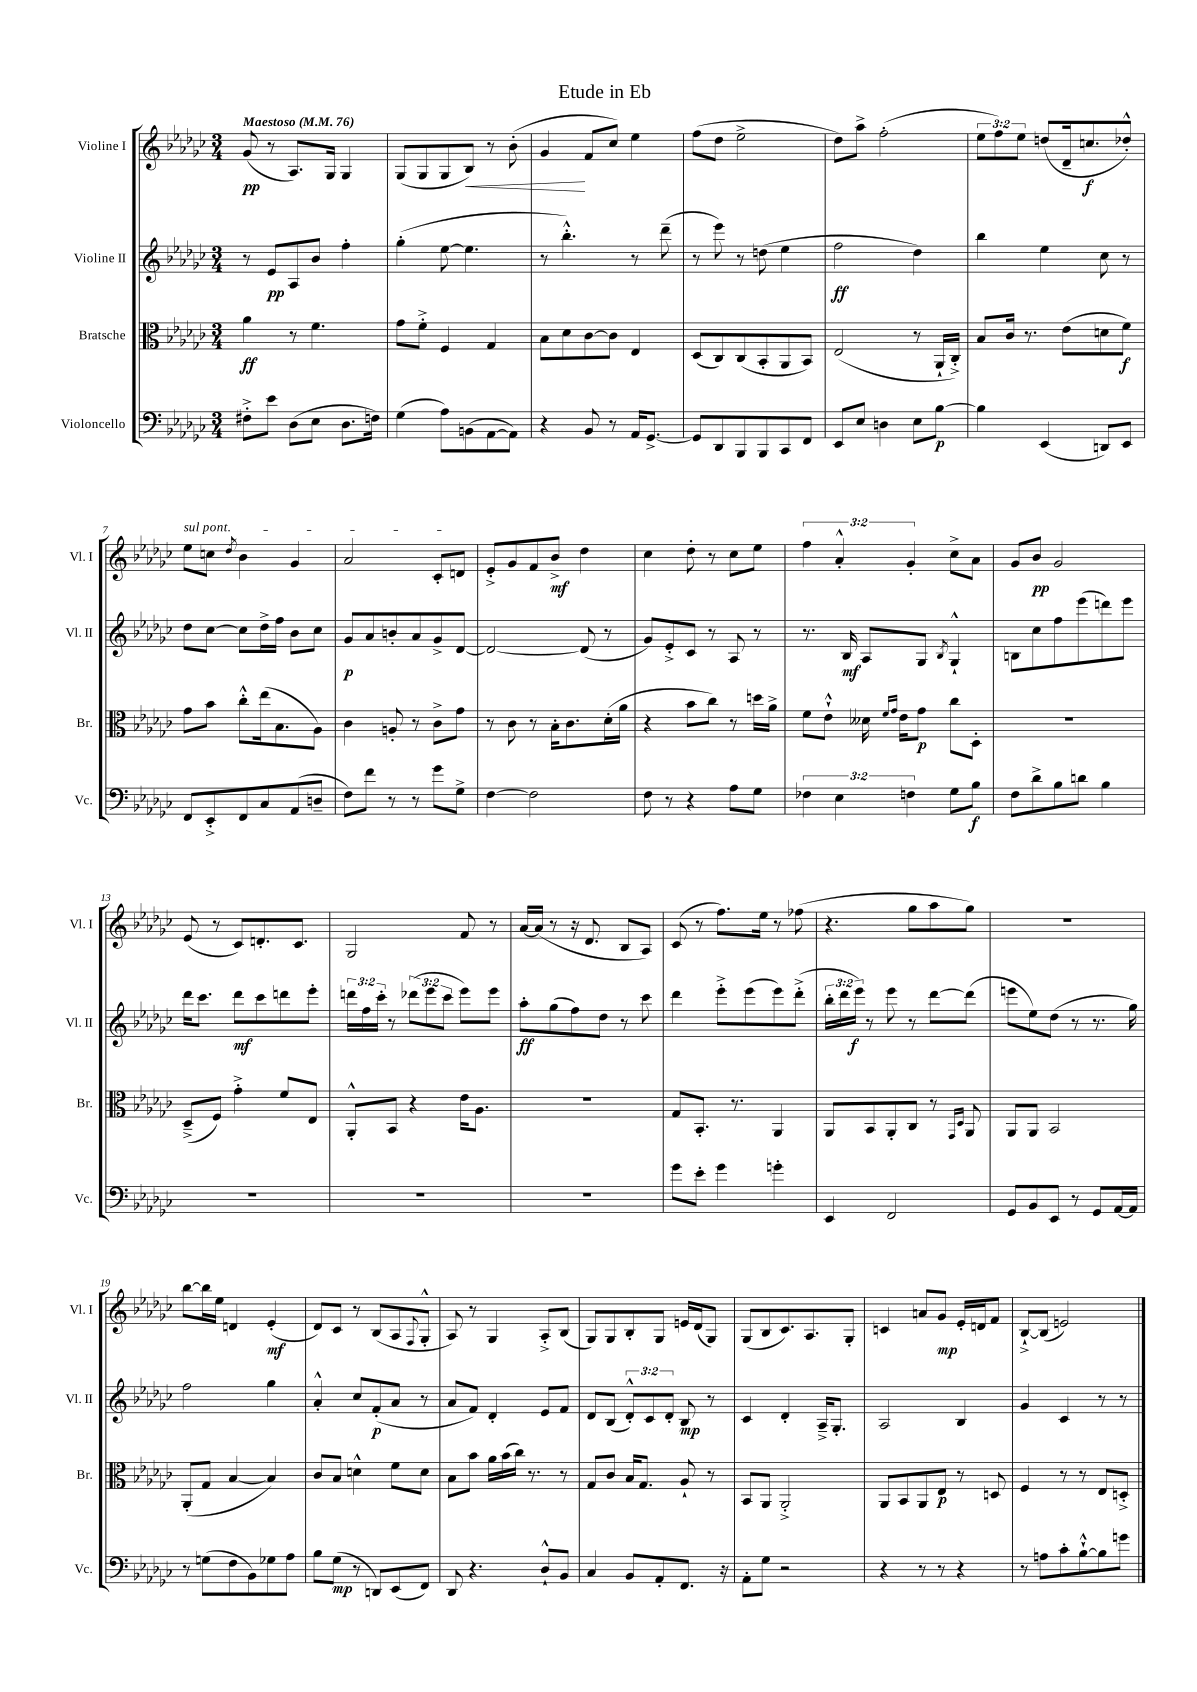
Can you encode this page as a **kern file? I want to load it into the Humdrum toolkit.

**kern	**kern	**kern	**kern
*staff4	*staff3	*staff2	*staff1
*clefF4	*clefC3	*clefG2	*clefG2
*k[b-e-a-d-g-c-]	*k[b-e-a-d-g-c-]	*k[b-e-a-d-g-c-]	*k[b-e-a-d-g-c-]
*M3/4	*M3/4	*M3/4	*M3/4
*MM76	*MM76	*MM76	*MM76
8F#'^	4a-	8r	(8g-
8e-	.	8e-	8r
(8D-	8r	8A-	8.A-)
8E-	4.f	8b-	.
.	.	.	16G-
8.D-	.	4ff'	4G-
16F)	.	.	.
=	=	=	=
(4G-	8g-	(4gg-'	(8G-
.	8f'^	.	8G-
8A-)	4F	[8ee-	8G-
(8BB	.	4.ee-]	8B-)
[8AA-	4G-	.	8r
8AA-])	.	.	(8b-'
=	=	=	=
4r	8B-	8r	4g-
.	8d-	4.bb-'^^)	.
8BB-	[8c-	.	8f
8r	8c-]	.	8cc-)
16AA-	4E-	8r	4ee-
[8.GG-^	.	.	.
.	.	(8ddd-~	.
=	=	=	=
8GG-]	(8D-	8r	(8ff
8DD-	8C-)	8eee-)	8dd-
8BBB-	(8C-	8r	2ee-^
8BBB-	8BB-'	(8dd	.
8CC-	8AA-	4ee-	.
8FF	8BB-)	.	.
=	=	=	=
8EE-	(2E-	2ff	8dd-)
8E-	.	.	8aa-^
4D	.	.	(2ff'
8E-	8r	4dd-)	.
[8B-	16AA-`	.	.
.	16C-'^)	.	.
=	=	=	=
4B-]	8B-	4bb-	12ee-
.	.	.	12ff)
.	16c-	.	.
.	.	.	12ee-
.	8.r	.	.
(4EE-	.	4ee-	(8dd
.	(8e-	.	16d-~
.	.	.	8.cc
8DD)	8d	8cc-	.
8EE-	8f)	8r	8dd-'^^)
=	=	=	=
8FF	8g-	8dd-	8ee-
8EE-'^	8b-	[8cc-	8cc
.	.	.	8qdd-
8FF	8cc-'^^	8cc-]	4b-
8C-	(16ee-	16dd-^	.
.	8.B-	16ff	.
(8AA-	.	8b-	4g-
8D~	8A-)	8cc-	.
=	=	=	=
8F)	4c-	8g-	2a-
8f	.	8a-	.
8r	8A'	8b'	.
8r	8r	8a-	.
8g-	8c-^	8g-^	8c-'
8G-^	8g-	[8d-	8d
=	=	=	=
[4F	8r	2d-_	8e-'^
.	8c-	.	8g-
2F]	8r	.	8f
.	16B-'	.	8b-^
.	8.c-	.	.
.	.	(8d-]	4dd-
.	(16d-'	8r	.
.	16a-	.	.
=	=	=	=
8F	4r	8g-)	4cc-
8r	.	8e-'^	.
4r	8b-	8c-	8dd-'
.	8cc-)	8r	8r
8A-	8r	8A-	8cc-
8G-	16dd	8r	8ee-
.	16a-^	.	.
=	=	=	=
6F-	8f	8.r	6ff
.	8e-`^^	.	.
6E-	.	.	6a-'^^
.	.	16B-	.
.	16d--	8A-	.
.	16qqf	.	.
.	16qqg-	.	.
.	16e-	.	.
6F	.	.	6g-'
.	8g-	8G-	.
.	.	8qB-	.
8G-	8cc-	4G-`^^	8cc-^
8B-	8D-'	.	8a-
=	=	=	=
8F	2.r	8B	8g-
8d-^	.	8cc-	8b-
8B-	.	8ff	2g-
8d	.	(8eee-	.
4B-	.	8ddd)	.
.	.	8eee-	.
=	=	=	=
2.r	(8D-~^	16ddd-	(8e-
.	.	8.ccc-	.
.	8F)	.	8r
.	4g-'^	8ddd-	8c-)
.	.	8ccc-	8.d'
.	8f	8ddd	.
.	.	.	8.c-
.	8E-	8eee-'	.
=	=	=	=
2.r	8AA-'^^	24ddd	2G-
.	.	24ff	.
.	.	24ccc-'	.
.	8BB-	8r	.
.	4r	(12ddd-	.
.	.	12eee-	.
.	.	12ccc-	.
.	16e-	8eee-)	8f
.	8.A-	.	.
.	.	8eee-	8r
=	=	=	=
2.r	2.r	8aa-'	[16a-
.	.	.	(16a-]
.	.	(8gg-	8r
.	.	8ff)	16r
.	.	.	8.d-
.	.	8dd-	.
.	.	8r	8B-
.	.	8ccc-	8A-)
=	=	=	=
8g-	8G-	4ddd-	(8c-
8e-'	8.BB-'	.	8r
4g-	.	8eee-'^	8.ff)
.	8.r	.	.
.	.	(8eee-	.
.	.	.	16ee-
4g'	4AA-	8eee-)	8r
.	.	(8ddd-'^	(8ff-
=	=	=	=
4EE-	8AA-	24bb-'	4.r
.	.	24ddd-	.
.	.	24eee-)	.
.	8BB-	8r	.
2FF	8AA-'	8eee-	.
.	8C-	8r	8gg-
.	8r	[8ddd-	8aa-
.	16qqGG-	.	.
.	16qqD-	.	.
.	8AA-	(8ddd-]	8gg-)
=	=	=	=
8GG-	8AA-	8eee	2.r
8BB-	8AA-	8ee-)	.
8EE-	2BB-	(8dd-	.
8r	.	8r	.
8GG-	.	8.r	.
[16AA-	.	.	.
16AA-]	.	16gg-)	.
=	=	=	=
8r	(8AA-'	2ff	[8bb-
(8G	8G-	.	16bb-]
.	.	.	16ee-
8F	[4B-	.	4d
8BB-)	.	.	.
8G-	4B-])	4gg-	(4e-'
8A-	.	.	.
=	=	=	=
8B-	8c-	4a-'^^	8d-)
(8G-	8B-	.	8c-
8r	4d^^	8cc-	8r
8DD)	.	(8f'	(8B-
(8EE-	8f	8a-	8A-
.	.	.	8qqF
8FF)	8d	8r	8G-'^^
=	=	=	=
8DD-	8B-	8a-	8A-)
4.r	8b-	8f)	8r
.	16a-	4d-'	4G-
.	(16b-	.	.
.	16cc-)	.	.
.	8.r	.	.
8D-`^^	.	8e-	8A-'^
8BB-	8r	8f	(8B-
=	=	=	=
4C-	8G-	8d-	8G-)
.	8c-	(8B-	8G-
8BB-	16B-	12d-'^^)	8B-'
.	8.G-	.	.
.	.	12c-	.
8AA-'	.	.	8G-
.	.	12d-'	.
8.FF	8A-`	8B-	16e
.	.	.	(16d-
.	8r	8r	8G-)
16r	.	.	.
=	=	=	=
8AA-'	8BB-	4c-	(8G-
8G-	8AA-	.	8B-
2r	2AA-'^	4d-'	8.c-)
.	.	.	8.A-
.	.	16A-~^	.
.	.	8.G-'	.
.	.	.	8G-'
=	=	=	=
4r	8AA-	2A-	4c
.	8BB-	.	.
8r	8AA-	.	8a
8r	8E-	.	8g-
4r	8r	4B-	16e-'
.	.	.	16d
.	8D	.	8f
=	=	=	=
8r	4F	4g-	[8B-`^
8A	.	.	(8B-]
8c-'	8r	4c-	2e)
[8B-`^^	8r	.	.
8B-]	8E-	8r	.
8g	8D'^	8r	.
==	==	==	==
*-	*-	*-	*-
